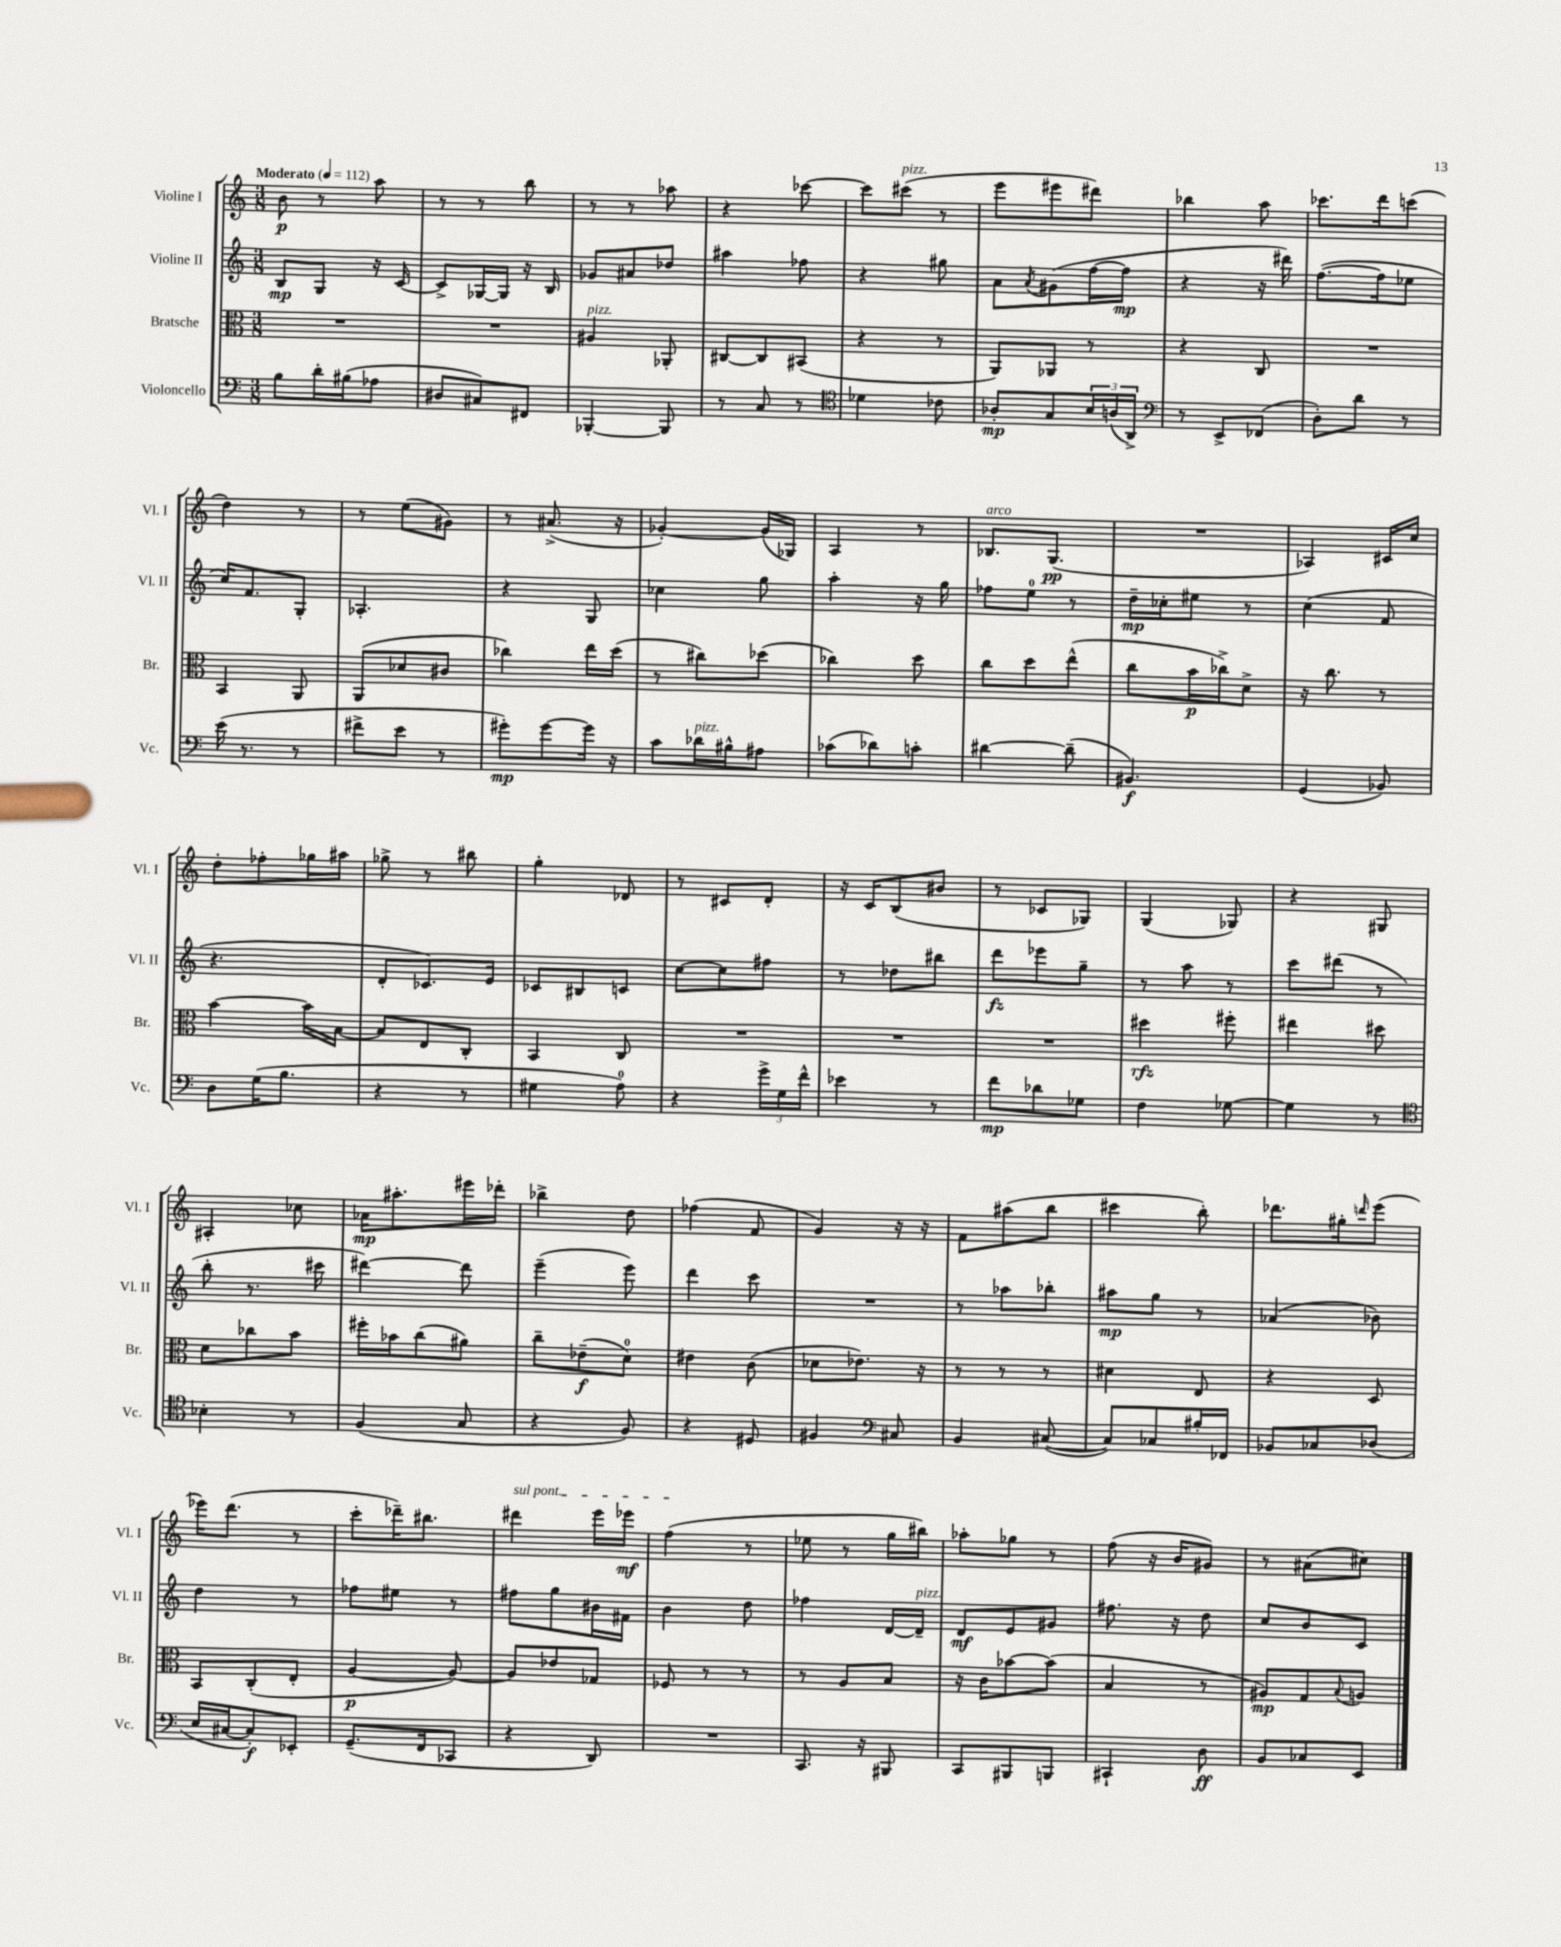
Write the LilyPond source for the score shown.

<<
\new StaffGroup <<
\new Staff = "s0" \with { instrumentName = "Violine I" shortInstrumentName = "Vl. I" } {
    \clef treble \key c \major \numericTimeSignature \time 3/8 \tempo "Moderato" 4 = 112
    b'8\p r8 a''8 |
    r8 r8 b''8 |
    r8 r8 aes''8 |
    r4 ces'''8~ |
    ces'''8 cis'''8^\markup { \italic "pizz." }( r8 |
    e'''8 eis'''8 dis'''8) |
    bes''4 a''8 |
    ces'''8. d'''16 c'''8( |
    d''4) r8 |
    r8 e''8( gis'8) |
    r8 ais'8.->( r16 |
    ges'4~-.) ges'16( ges16) |
    a4 r8 |
    bes8.^\markup { \italic "arco" } g8.\pp( |
    R4. |
    aes4) cis'16 c''16 |
    d''8-. fes''8-. ges''16 ais''16 |
    ges''8-> r8 bis''8 |
    g''4-. des'8 |
    r8 cis'8 d'8-. |
    r16 c'16 b8( bis'8 |
    r8 ces'8 ges8) |
    g4( ges8) |
    r4 gis8 |
    ais4-. ces''8 |
    aes'16\mp ais''8.-. eis'''16 des'''16-. |
    bes''4-> d''8 |
    fes''4( f'8 |
    g'4) r16 r16 |
    f'8 ais''8( b''8 |
    cis'''4 b''8-.) |
    des'''8. gis''16-. \grace { d'''16 } e'''8( |
    ees'''16) d'''8.( r8 |
    c'''8-. des'''16--) bis''8. |
    \once \override TextSpanner.bound-details.left.text = \markup { \italic "sul pont." } dis'''4\startTextSpan e'''16 ees'''16\mf |
    f''4\stopTextSpan( r8 |
    ees''8 r8 g''16 bis''16) |
    aes''8-. ges''8 r8 |
    f''8( r16 b'16 gis'8) |
    r8 ais'8( cis''8) \bar "|." |
}
\new Staff = "s1" \with { instrumentName = "Violine II" shortInstrumentName = "Vl. II" } {
    \clef treble \key c \major \numericTimeSignature \time 3/8
    b8\mp g8 r16 c'16~ |
    c'8-> ges16~ ges16 r16 b16 |
    ges'8 ais'8 des''8 |
    ais''4 fes''8 |
    r4 gis''8 |
    a'8 \acciaccatura { a'8 } gis'8( f''16~ f''16\mp |
    r4 r16 dis'''16) |
    f''8.~( f''16 ees''8 |
    c''16) f'8. g8-. |
    aes4.-. |
    r4 g8 |
    ces''4 g''8 |
    a''4-. r16 g''16 |
    fes''8 e''8-0 r8 |
    d''16--\mp ces''16-. eis''8 r8 |
    c''4( f'8 |
    r4. |
    d'8-. ces'8.) e'16 |
    ces'8 bis8 c'8 |
    c''8~ c''8 fis''8 |
    r8 des''8 bis''8 |
    d'''8\fz ees'''8 g''8-- |
    r8 a''8 r8 |
    c'''8 dis'''8( r8 |
    b''8-. r8. cis'''16 |
    dis'''4~) dis'''8 |
    e'''4--( e'''8) |
    d'''4 c'''8 |
    R4. |
    r8 aes''8 bes''8-. |
    ais''8\mp g''8 r8 |
    aes'4( bes'8) |
    d''4 r8 |
    fes''8 eis''8 r8 |
    fis''8 g''8 bis'16 fis'16 |
    b'4 d''8 |
    fes''4 d'16~ d'16--^\markup { \italic "pizz." } |
    d'8\mf e'8 gis'8 |
    fis''8. r16 d''8 |
    c''8 b'8 c'8 \bar "|." |
}
\new Staff = "s2" \with { instrumentName = "Bratsche" shortInstrumentName = "Br." } {
    \clef alto \key c \major \numericTimeSignature \time 3/8
    R4. |
    R4. |
    ais4^\markup { \italic "pizz." } aes,8-. |
    cis8~ cis8 bis,8( |
    r4 r8 |
    a,8) aes,8 r8 |
    r4 c8 |
    R4. |
    b,4 a,8 |
    a,8( des'8 cis'8 |
    ces''4) e''16 d''16( |
    r8 cis''8) des''8( |
    ces''4) d''8 |
    c''8 d''8 e''8-^( |
    c''8 b'16\p ces''16->) d'8-> |
    r16 c''8. r8 |
    b'4~ b'16 b16~ |
    b8 e8 c8-. |
    b,4 c8 |
    R4. |
    R4. |
    R4. |
    dis''4\rfz fis''8-. |
    eis''4 dis''8 |
    d'8 ces''8 b'8 |
    fis''16-. bes'16 c''8( ais'8) |
    c''8-- ees'8--\f( d'8-0) |
    eis'4 c'8( |
    des'8 ees'8.) r16 |
    r8 r8 r8 |
    dis'4 e8 |
    r4 d8 |
    b,8 c8-.( e8-. |
    a4~\p a8~) |
    a8 ees'8 ges8 |
    fes8 r8 r8 |
    r8 a8 b8 |
    r16 c'16 bes'8~ bes'8( |
    b4 r8 |
    ais8\mp) g8 \appoggiatura { b8 } a8 \bar "|." |
}
\new Staff = "s3" \with { instrumentName = "Violoncello" shortInstrumentName = "Vc." } {
    \clef bass \key c \major \numericTimeSignature \time 3/8
    b8 d'16-. bis16( aes8 |
    dis8 cis8) fis,8 |
    bes,,4~-. bes,,8 |
    r8 c8 r8 |
    \clef tenor des'4 ces'8 |
    aes8-.\mp g8 \tuplet 3/2 { b16 a16( a,16->) } |
    \clef bass r8 e,8-> fes,8( |
    d8-.) d'8 r8 |
    e'16( r8. r8 |
    fis'8-> e'8 r8 |
    gis'8-.\mp) gis'8~ gis'16 r16 |
    c'8 des'16^\markup { \italic "pizz." } bis16-^ ais8 |
    ces'8( des'8) c'8-. |
    dis'4~ dis'8--( |
    bis,4.\f) |
    g,4( bes,8) |
    d8 g16( b8. |
    r4 r8 |
    gis4 a8-0) |
    r4 \tuplet 3/2 { g'16-> g16 f'16-^ } |
    ees'4 r8 |
    f'8\mp des'8 ges8 |
    f4 ges8~ |
    ges4 r8 |
    \clef tenor bes4-. r8 |
    f4( g8 |
    r4 f8) |
    r4 dis8 |
    fis4 \clef bass cis8 |
    b,4 cis8~( |
    cis8) ces8 bis16-. fes,16 |
    bes,8 ces8 des8( |
    e16 cis16~ cis8-.\f) ees,8-. |
    g,8.--( f,16 ces,8 |
    r4 d,8) |
    R4. |
    c,8. r16 bis,,8 |
    c,8 bis,,8 b,,8 |
    cis,4-! d8\ff |
    b,8 ces8 e,8 \bar "|." |
}
>>
>>
\layout { \context { \Score \remove "Bar_number_engraver" } }
